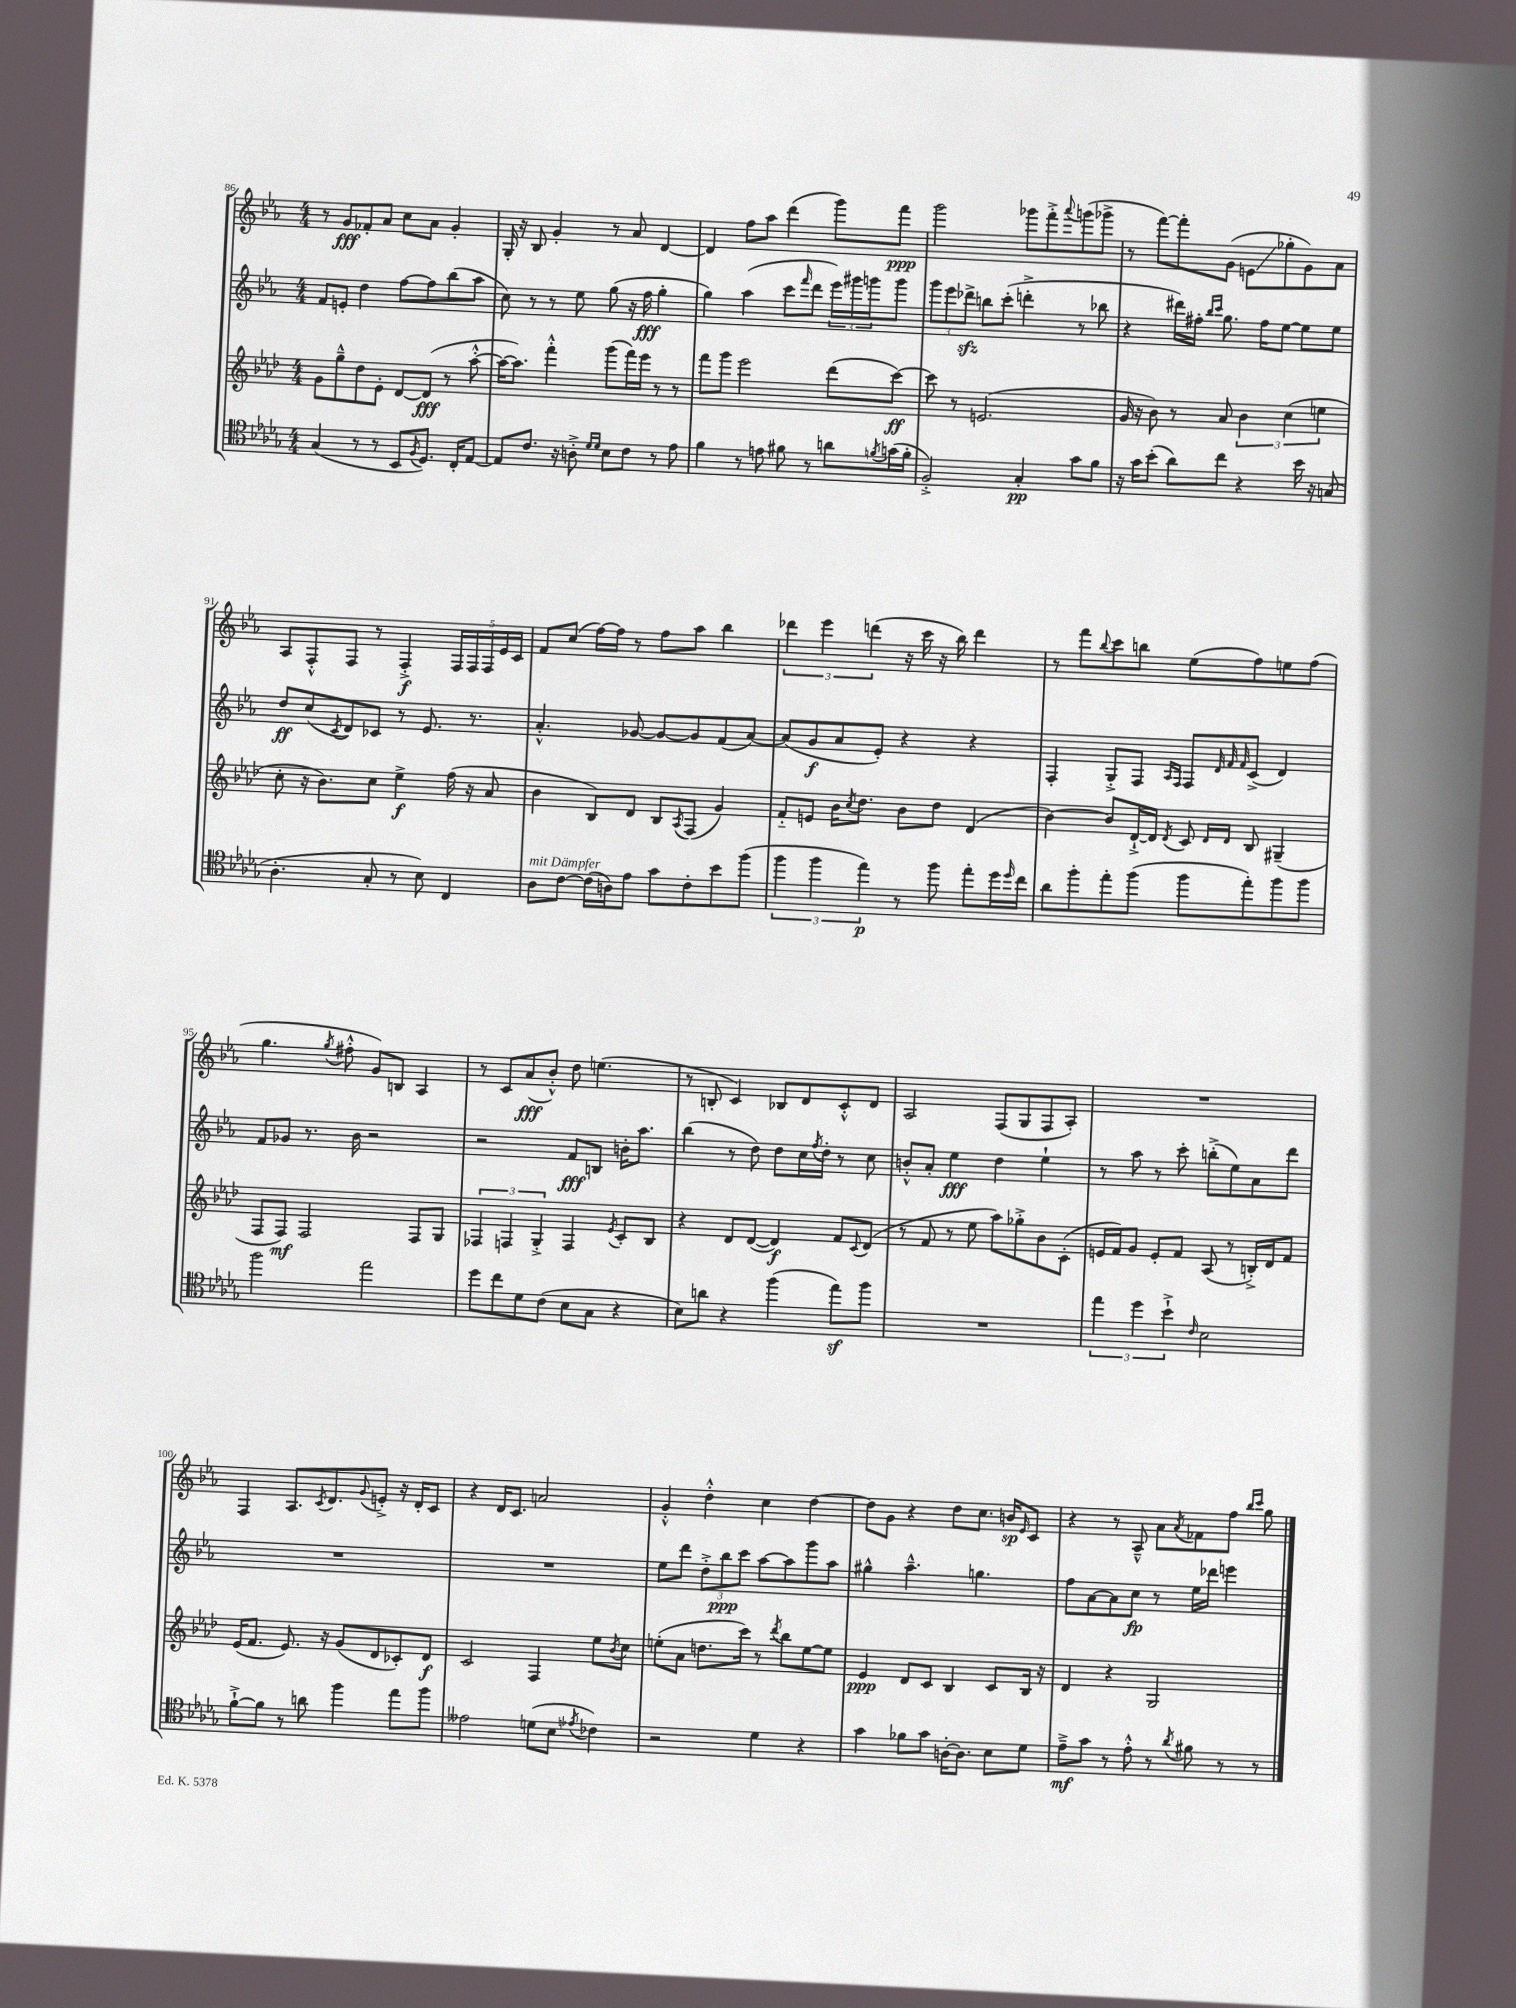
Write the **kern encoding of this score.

**kern	**kern	**kern	**kern
*staff4	*staff3	*staff2	*staff1
*clefC4	*clefG2	*clefG2	*clefG2
*k[b-e-a-d-g-]	*k[b-e-a-d-]	*k[b-e-a-]	*k[b-e-a-]
*M4/4	*M4/4	*M4/4	*M4/4
(4G-	8g	8f	8r
.	8gg~^^	8e'	8g
8r	8dd-	4dd	8f-'
8r	8e-'	.	8a-
8BB-	[8d-	[8ff	8cc
8qF	.	.	.
8.D-)	(8d-]	8ff]	8a-
.	8r	(8bb-	4g'
16C'	.	.	.
[8E-	[8aa-'^^	8aa-	.
=	=	=	=
8E-]	16aa-_	8cc)	16G'
.	8.aa-])	.	16r
8.c	.	8r	8B-
.	4fff'^^	8r	4g'
16r	.	.	.
8A'^	.	8ee-	.
16qqd-	.	.	.
16qqd-	.	.	.
8B-	(8ggg	(8gg	8r
8c	16fff)	16r	8a-
.	16eee-	16ff	.
8r	8r	4gg'	[4d
8e-	8r	.	.
=	=	=	=
4f	8fff	4gg)	4d]
.	8ggg	.	.
8r	2eee-	(4aa-	8ff
8e	.	.	8aa-
8f#	.	8ccc	(4ddd
.	.	16qqfff	.
8r	.	8ddd	.
8a	(8ddd-	24eee-)	8ggg)
.	.	24ggg#	.
.	.	24ggg	.
8qf	.	.	.
(16g	[8ccc)	8ggg	8fff
16f'	.	.	.
=	=	=	=
2F'^)	8ccc]	12ggg	2ggg
.	.	12eee-	.
.	8r	.	.
.	.	12ddd-^	.
.	(2.e	8bb	.
.	.	(8ccc'	.
4G-'	.	4ddd'^	8ggg-
.	.	.	8fff'^
.	.	.	8qqaaa-
8g-	.	8r	(8ggg
8f	.	8bb-	8ggg-^
=	=	=	=
16r	16g	4r	8r
16g-	16r	.	.
(8b-'	8b-)	.	[8fff)
8a-)	8r	16ddd#)	8fff']
.	.	16ff#'	.
.	.	16qqbb-	.
.	.	16qqccc	.
8cc	8a-	8.gg	(8g
4r	6b-	.	8e
.	.	16ff#	.
.	.	[8ee-	8gg-'
.	(6cc	.	.
16b-	.	8ee-]	8g)
16r	.	.	.
.	6ee	.	.
(8G	.	8ee-	8a-
=	=	=	=
4.A-'	8cc'	8dd	8A-
.	16r	(8cc	8F'^^
.	8.b-)	.	.
.	.	8qc	.
.	.	8d)	8F
8G-'	8cc	8c-	8r
8r	4ee-^	8r	4F'^
8B-)	.	8.e-	.
4C	(16ff	.	20F
.	.	.	20F
.	16r	8.r	.
.	.	.	20F
.	8a-	.	.
.	.	.	20e-
.	.	.	20c
=	=	=	=
8A-	4b-	4.a-'^^	8f
[8c	.	.	(8cc
(16c]	8B-)	.	[16ff)
16A)	.	.	16ff]
8e-	8d-	[8g-	8r
8g-	8B-	8g-_	8ff
.	8qA-	.	.
8c'	(8F	8g-]	8aa-
8b-	4g)	(8f	4bb-
(8ff	.	[8a-)	.
=	=	=	=
6ff	8f'~	(8a-]	6ddd-
.	8e	8g	.
6ff	.	.	6eee-
.	16b-	8a-	.
.	8qcc	.	.
.	8.dd-	.	.
6ee-)	.	.	(6ddd
.	.	8e-')	.
8r	8b-	4r	16r
.	.	.	16ccc
8ff	8dd-	.	16r
.	.	.	16bb-)
8ee-'	(4d-	4r	4ddd
16dd-	.	.	.
16qqdd-	.	.	.
16cc	.	.	.
=	=	=	=
8a-	[4b-)	4F'	8r
8ff'	.	.	8fff
.	.	.	8qqbb-
8ee-'	8b-]	8G'^	8ccc
(8ff	[16d-`^	8F	8bb
.	16d-]	.	.
.	.	16qqA-	.
.	8qd-	16qqF	.
8ff	8c	8F	(8ee-
.	.	32qqd	.
.	16qqd-	32qqf	.
.	16qqd-	32qqf	.
8ee-')	8B-	(8c^	8ff)
8ff	(4G#~	4d)	8ee
8ff	.	.	(8ff
=	=	=	=
2ff	8F	8f	4.gg
.	8F)	8g-	.
.	2F	8.r	.
.	.	.	8qgg
.	.	.	8ff#'^^
.	.	16b-	.
2ee-	.	2r	8g)
.	.	.	8B
.	8F	.	4A-
.	8G	.	.
=	=	=	=
8dd-	6F-	2r	8r
8cc	.	.	8c
.	6F	.	.
8d-	.	.	(8a-
.	6G'^	.	.
(8c	.	.	8b-'^^)
8B-	4F	8f	8dd
8G-	.	8B	(4.ee
.	8qe-	.	.
4r	8c'	16b'	.
.	.	8.aa-	.
.	8B-	.	.
=	=	=	=
8B-)	4r	(4bb-	8r
8a	.	.	8B'
4r	8d-	8r	4c)
.	([8d-	8dd)	.
(4ff	4d-])	8dd	8B-
.	.	16cc	8d
.	.	8qff	.
.	.	16dd'	.
8ee-)	8f	8r	8c'^^
.	8qqc	.	.
8ff	(8d-	8cc	8d
=	=	=	=
1r	8r	8b'^^	2A-
.	8f	8a-'	.
.	8r	4ee-	.
.	8ee-	.	.
.	8aa-)	4dd	(8F
.	8gg-'^	.	8G
.	8b-	4ee-`	8F
.	(8c'	.	8A-')
=	=	=	=
6ee-	16e	8r	1r
.	16f)	.	.
.	8g	8aa-	.
6dd-	.	.	.
.	8e'	8r	.
6b-`^	.	.	.
.	8f	8ccc'	.
16qqc	.	.	.
2B-	(8A-	(8bb'^	.
.	8r	8ee-)	.
.	16B'^)	8a-	.
.	16d-	.	.
.	8f	8ddd	.
=	=	=	=
[8f`^	(16e-	1r	4F
.	8.f	.	.
8f]	.	.	.
8r	8.e-)	.	8.A-
8a	.	.	.
.	.	.	8qc
.	16r	.	8.d
4ff	(8g	.	.
.	.	.	8qqg
.	8d-	.	8e'^
8ee-	8c-')	.	16r
.	.	.	16d'
8ff	8d-	.	8c
=	=	=	=
2e--	2c	1r	4r
.	.	.	16d
.	.	.	8.c
(8d	4F	.	2a
8B-	.	.	.
8qe-	.	.	.
4c-)	8ee-	.	.
.	8qb-	.	.
.	8cc	.	.
=	=	=	=
2r	(8ee'	8ee-	4g'^^
.	8a-	8ddd	.
.	8.dd	12dd'^	4dd'^^
.	.	12bb-	.
.	.	12ccc	.
.	16ccc)	.	.
4d-	8r	[8aa-	4cc
.	8qddd-	.	.
.	8bb-	8aa-]	.
4r	[8ee	8ggg	[4dd
.	8ee]	8aa-	.
=	=	=	=
4g-	4e-	4gg#^^	8dd]
.	.	.	8g
8f-	8d-	4.aa-~^^	4r
8g-	8c	.	.
[16A'	4B-	.	8dd
8.A]	.	.	.
.	.	4.gg	8.cc
8B-	8c	.	.
.	.	.	16b
.	.	.	16qqe-
8d-	16B-	.	8c
.	16r	.	.
=	=	=	=
8e-~^	4d-	8ff	4r
8g-	.	[8a-	.
8r	4r	8a-]	8r
8e-'^^	.	8cc	8A-~^^
8r	2G	8r	8a-
8qa-	.	.	8qa-
8f#	.	16ee-	8f-
.	.	16ddd-	.
8r	.	4eee	8ff
.	.	.	16qqbb-
.	.	.	16qqccc
8r	.	.	8gg
==	==	==	==
*-	*-	*-	*-
